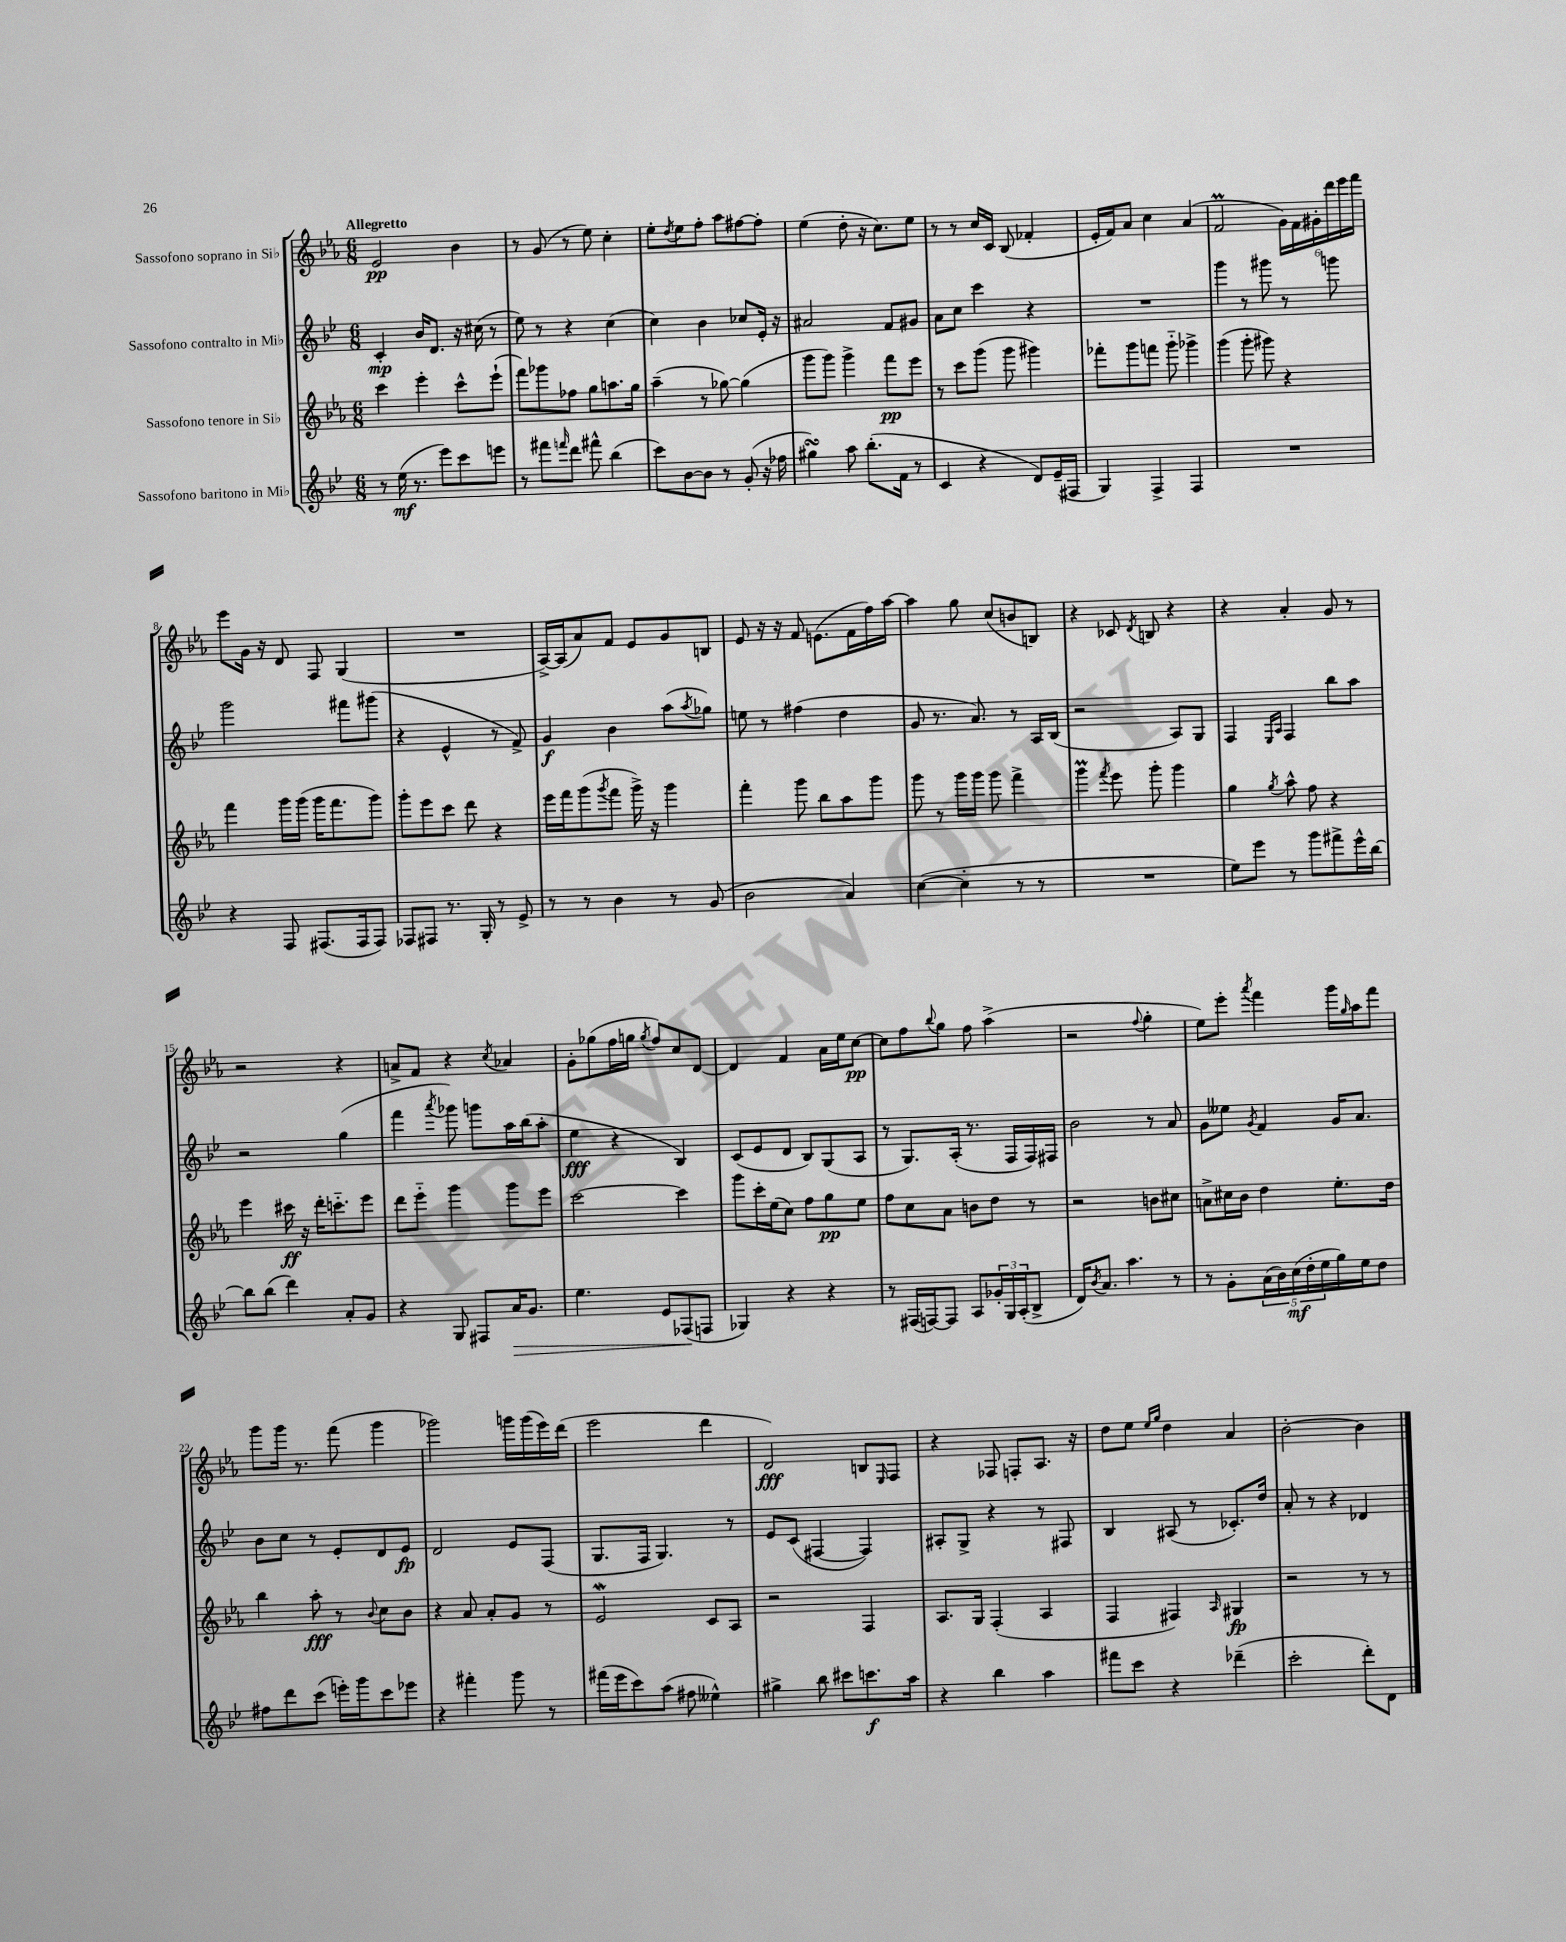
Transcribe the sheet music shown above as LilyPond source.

<<
\new StaffGroup <<
\new Staff = "s0" \with { instrumentName = "Sassofono soprano in Sib" } {
    \clef treble \key ees \major \numericTimeSignature \time 6/8 \tempo "Allegretto"
    ees'2\pp bes'4 |
    r8 g'8( r8 ees''8) c''4-. |
    ees''8-. \acciaccatura { d''8 } ees''8 f''8-. aes''8 fis''8~ fis''8-. |
    ees''4( d''8-. r16 c''8.) ees''8 |
    r8 r8 c''16 c'16 bes8( fes'4-. |
    ees'16-. f'16) aes'8 c''4 aes'4( |
    f'2\prall \tuplet 6/4 { g'16) f'16 gis'16-. d'''16 ees'''16 f'''16 } |
    ees'''8 g'16 r16 d'8 f8 g4( |
    R2. |
    aes16~->) aes16( aes'8) f'8 ees'8 g'8 b8 |
    ees'8 r16 r16 f'8 e'8.( f'16 f''16) aes''16~ |
    aes''4 g''8 c''8( b'8 b8) |
    r4 ces'8 \acciaccatura { d'8 } b8 r4 |
    r4 aes'4-. g'8 r8 |
    r2 r4 |
    a'8-> f'8 r4 \acciaccatura { c''8 } aes'4 |
    g'8-. ges''8( f''16 g''16 \acciaccatura { g''8 } f''8) c''8 d'8~ |
    d'4 f'4 aes'16 ees''16 c''8~\pp |
    c''8 f''8 \appoggiatura { bes''8 } g''8 f''8 aes''4->( |
    r2 \appoggiatura { f''8 } g''4-. |
    ees''8) ees'''8-. \acciaccatura { aes'''8 } f'''4 g'''16 \grace { g''16 } aes''16 f'''8 |
    g'''8 g'''16 r8. f'''8( g'''4 |
    ges'''2) g'''16 g'''16( ees'''16) d'''16( |
    ees'''2 d'''4 |
    d'2\fff) b8 \grace { ees16 } f8 |
    r4 fes8 f8-. aes8. r16 |
    d''8 ees''8 \grace { ees''16 g''16 } d''4 aes'4 |
    bes'2~-. bes'4 \bar "|." |
}
\new Staff = "s1" \with { instrumentName = "Sassofono contralto in Mib" } {
    \clef treble \key bes \major \numericTimeSignature \time 6/8
    c'4-.\mp bes'16 d'8. r16 cis''16( r8 |
    ees''8) r8 r4 c''4( |
    c''4) bes'4 ces''8 ees'16-. r16 |
    ais'2 f'8 gis'8 |
    a'8 c''8 c'''4 r4 |
    R2. |
    g'''4 r8 gis'''8 r8 g'''8 |
    g'''2 fis'''8 gis'''8( |
    r4 ees'4-^ r8 f'8->) |
    g'4\f bes'4 a''8( \acciaccatura { a''8 } ges''8) |
    e''8 r8 fis''4( d''4 |
    g'8 r8. a'8.) r8 a16 bes16( |
    r2 a8) g8 |
    f4 \grace { ees16 a16 } f4 bes''8 a''8 |
    r2 g''4( |
    f'''4 \acciaccatura { a'''8 } ges'''8) g'''8 a''16 bes''16( a''8-. |
    ees''4\fff r4 bes4) |
    c'8( ees'8 d'8 bes8) g8( a8 |
    r8 g8.) a16-.( r8. f16 f16) fis16 |
    bes'2 r8 a'8 |
    g'8 eeses''8 \acciaccatura { g'8 } f'4 g'16 a'8. |
    bes'8 c''8 r8 ees'8-. d'8 ees'8\fp |
    d'2 ees'8 f8( |
    g8. f16 g4.) r8 |
    ees'8 c'8( fis4~ fis4) |
    ais8-. g8-> r4 r8 fis8 |
    bes4 ais8( r8 ces'8.-.) d''16 |
    a'8-. r8 r4 des'4 \bar "|." |
}
\new Staff = "s2" \with { instrumentName = "Sassofono tenore in Sib" } {
    \clef treble \key ees \major \numericTimeSignature \time 6/8
    c'''4 ees'''4-. c'''8-^ ees'''8-!( |
    f'''8) ges'''8 fes''8 g''8 a''8. g''16 |
    aes''4--( r8 ges''8~) ges''4( |
    g'''8 g'''8) g'''4-> f'''8\pp ees'''8 |
    r8 c'''8 g'''8( g'''8 gis'''4) |
    fes'''8-. g'''8 f'''8 g'''8-_ ges'''4-> |
    g'''4( g'''8-. gis'''8) r4 |
    f'''4 g'''16 g'''16( g'''16 f'''8. g'''8) |
    g'''8-. ees'''8 c'''8 d'''8 r4 |
    ees'''16 f'''16 g'''8( \acciaccatura { g'''8 } f'''8 g'''16->) r16 g'''4 |
    f'''4-. g'''8 bes''8 aes''8 g'''8 |
    g'''8 r8 g'''16 g'''16 g'''8 f'''4-> |
    g'''4\prall \acciaccatura { f'''8 } ees'''8 g'''8-. g'''4 |
    g''4 \acciaccatura { g''8 } aes''8-^ f''8 r4 |
    ees'''4 cis'''16\ff r16 d'''16-. c'''8.-_ ees'''8 |
    d'''8 ees'''8-_ g'''4 g'''8 ees'''8 |
    c'''2~ c'''4 |
    g'''8 c'''16-. ees''16( c''8) f''8 g''8\pp ees''8 |
    f''8 c''8 aes'8 b'8 d''8 r8 |
    r2 b'8 cis''8 |
    a'8-> cis''16 bes'16 d''4 ees''8.-. d''16 |
    bes''4 aes''8-.\fff r8 \appoggiatura { bes'8 } c''8 bes'8 |
    r4 aes'8 aes'8-. g'8 r8 |
    ees'2\mordent c'8 aes8 |
    r2 f4 |
    aes8. g16 f4-.( aes4 |
    f4 fis4) \grace { aes16 } gis4\fp |
    r2 r8 r8 \bar "|." |
}
\new Staff = "s3" \with { instrumentName = "Sassofono baritono in Mib" } {
    \clef treble \key bes \major \numericTimeSignature \time 6/8
    r8 ees''16\mf( r8. ees'''8) c'''8 e'''8 |
    r8 fis'''8 \grace { f'''16 } d'''8 fis'''8-^ bes''4( |
    c'''8) bes'8~ bes'8 r8 g'8-.( r16 fes''16 |
    gis''4\turn) a''8 bes''8.-.( f'16 r8 |
    c'4 r4 d'8) ees'16--( fis16 |
    g4) f4-> f4 |
    R2. |
    r4 f8 fis8.( fis16 fis8) |
    fes8 fis8 r8. g16-. r8 ees'8-> |
    r8 r8 bes'4 r8 g'8( |
    bes'2 a'4) |
    c''4~( c''4-. r8 r8 |
    R2. |
    ees''8) ees'''8 r8 g'''8 fis'''8-> ees'''16-^ bes''16~ |
    bes''8 bes''8( d'''4) a'8-. g'8 |
    r4 g8 fis8 a'16\> g'8. |
    ees''4. ees'8 fes8\!( f8 |
    ges4) r4 r4 |
    r8 fis16( f16~) f8 a8 \tuplet 3/2 { ges'16-. g16 a16-.( } bes8-> |
    d'16) \acciaccatura { bes'8 } a'8. a''4. r8 |
    r8 g'8-. \tuplet 5/4 { a'16( bes'16) c''16\mf( d''16-. ees''16 } g''16) ees''16 d''8 |
    fis''8 d'''8 c'''8( e'''16-.) g'''16 c'''8 ees'''8 |
    r4 fis'''4-. g'''8 r8 |
    fis'''16( ees'''16 c'''8) a''8( fis''8 eeses''4-^) |
    gis''4-> bes''8 cis'''8 c'''8.\f a''16 |
    r4 bes''4 a''4 |
    fis'''8 c'''8 r4 des'''4--( |
    c'''2-. d'''8-.) d'8 \bar "|." |
}
>>
>>
